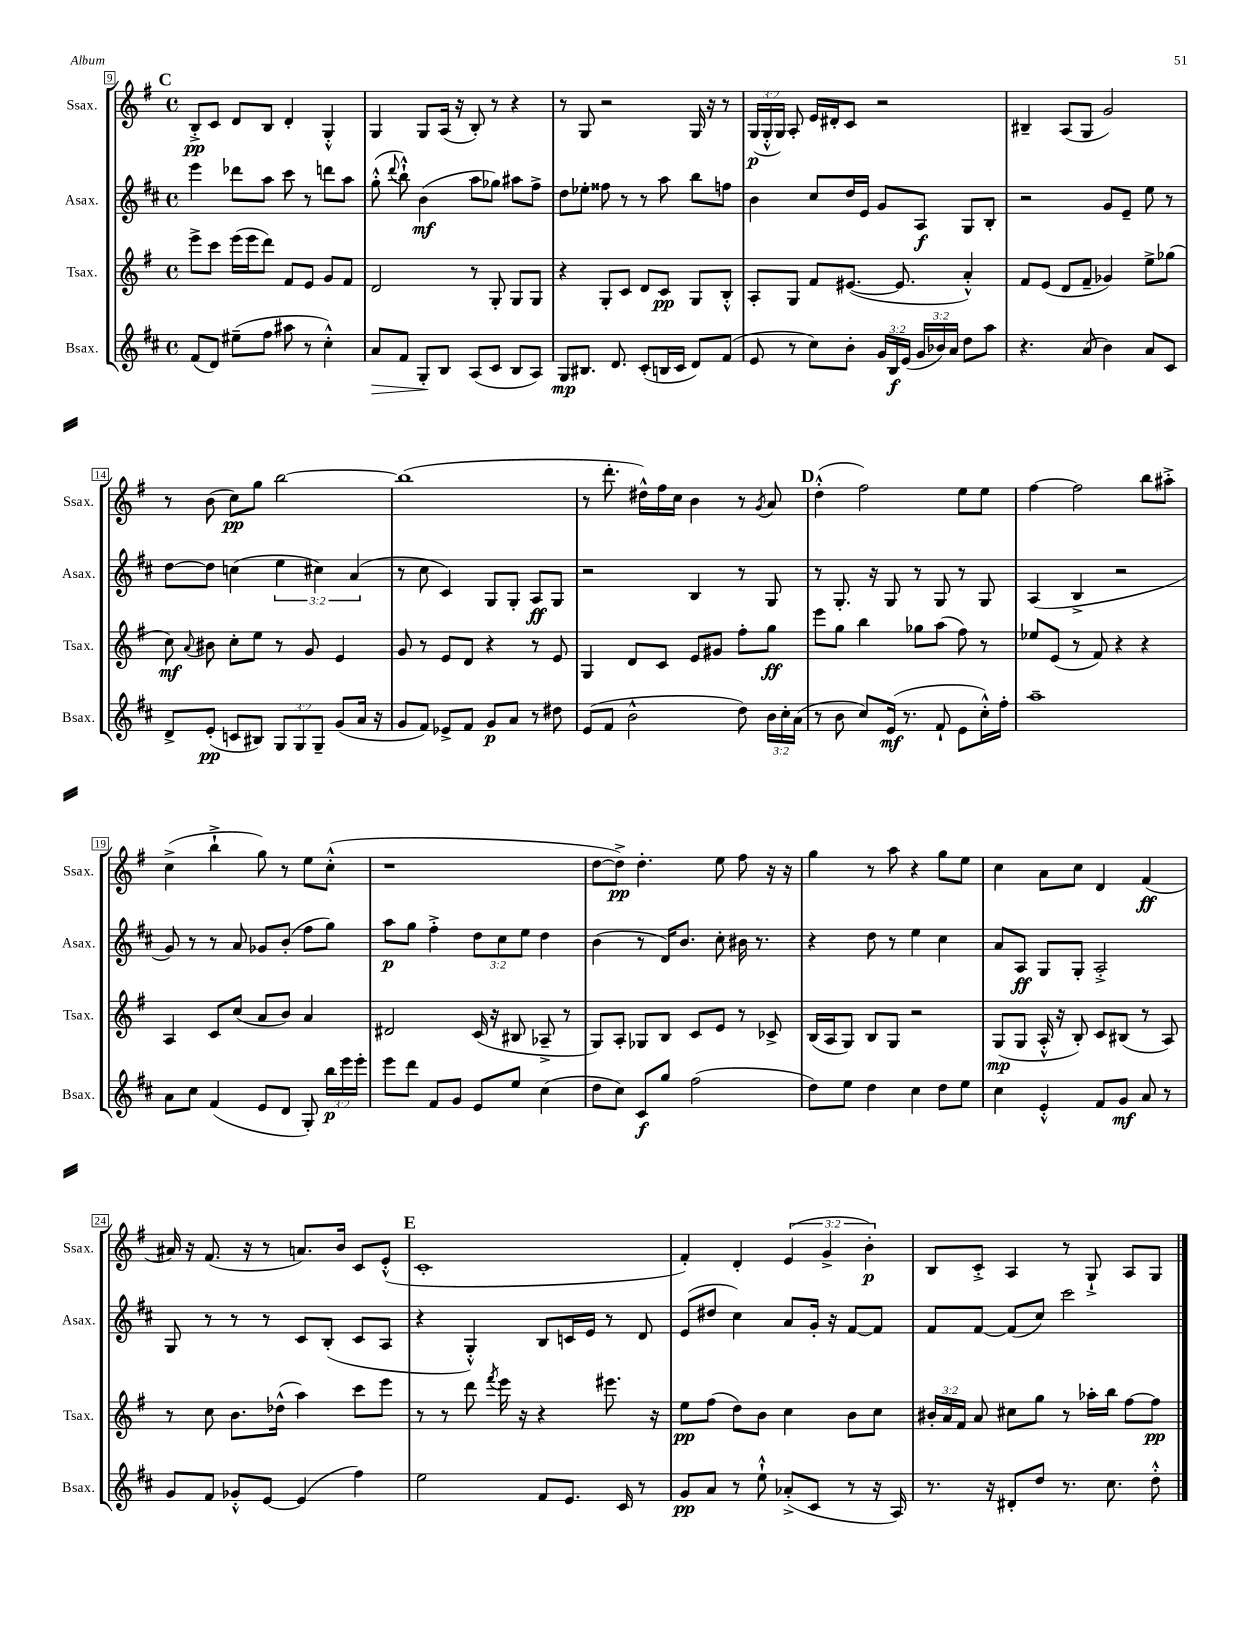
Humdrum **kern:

**kern	**kern	**kern	**kern
*staff4	*staff3	*staff2	*staff1
*clefG2	*clefG2	*clefG2	*clefG2
*k[f#c#]	*k[f#]	*k[f#c#]	*k[f#]
*M4/4	*M4/4	*M4/4	*M4/4
*met(c)	*met(c)	*met(c)	*met(c)
(8f#	8eee^	4eee	8B'^
8d)	8ccc	.	8c
(8ee#~	(16eee	8ddd-	8d
.	16eee	.	.
8ff#	8ddd)	8aa	8B
8aa#	8f#	8ccc#	4d'
8r	8e	8r	.
4cc#'^^)	8g	8ddd	4G'^^
.	8f#	8aa	.
=	=	=	=
8a	2d	(8gg'^^	4G
.	.	8qqddd	.
8f#	.	8bb`^^)	.
8G'	.	(4b	8G
8B	.	.	(16A
.	.	.	16r
(8A	8r	8aa	8B')
8c#	8G'	8gg-)	8r
8B	8G	8aa#	4r
8A)	8G	8ff#^	.
=	=	=	=
8G	4r	8dd	8r
8.B#	.	8ee-'	8G
.	8G'	8ff##	2r
8.d	.	.	.
.	8c	8r	.
(8c#'	8d	8r	.
16B	8c	8aa	.
16c#	.	.	.
8d)	8G	8bb	16G
.	.	.	16r
(8f#	8B'^^	8ff	8r
=	=	=	=
8e	8A'	4b	(24G
.	.	.	24G'^^
.	.	.	24G)
8r	8G	.	8A'
8cc#)	8f#	8cc#	16e
.	.	.	16d#'
8b'	([8.e#	16dd	8c
.	.	16e	.
24g	.	8g	2r
24B	.	.	.
.	8.e#]	.	.
(24e	.	.	.
24g	.	8A	.
24b-)	.	.	.
24a	.	.	.
8dd	4a'^^)	8G	.
8aa	.	8B'	.
=	=	=	=
4.r	8f#	2r	4B#~
.	(8e	.	.
.	8d	.	(8A
(8a	8f#~	.	8G
4b)	4g-)	8g	2g)
.	.	8e~	.
8a	8ee^	8ee	.
8c#	(8gg-	8r	.
=	=	=	=
8d^	8cc)	[8dd	8r
.	8qqa	.	.
(8e'	8b#	8dd]	(8b
8c	8cc'	(4cc	8cc)
8B#)	8ee	.	8gg
12G	8r	6ee	[2bb
12G	.	.	.
.	8g	.	.
12G~	.	6cc#)	.
(8g	4e	.	.
.	.	(6a	.
16a	.	.	.
16r	.	.	.
=	=	=	=
8g	8g	8r	(1bb]
8f#)	8r	8cc#	.
8e-^	8e	4c#)	.
8f#	8d	.	.
8g	4r	8G	.
8a	.	8G'	.
8r	8r	8A	.
8dd#	8e	8G	.
=	=	=	=
(8e	4G	2r	8r
8f#	.	.	8.ddd'
2b^^	8d	.	.
.	.	.	16dd#^^)
.	8c	.	16ff#
.	.	.	16cc
.	8e	4B	4b
.	8g#	.	.
8dd)	8ff#'	8r	8r
.	.	.	8qg
24b	8gg	8G	8a
24cc#'	.	.	.
(24a	.	.	.
=	=	=	=
8r	8eee	8r	(4dd'^^
8b	8gg	8.G'	.
8cc#)	4bb	.	2ff#)
.	.	16r	.
(16e	.	8G	.
8.r	.	.	.
.	8gg-	8r	.
8f#`	(8aa	8G	.
8e	8ff#)	8r	8ee
16cc#'^^)	8r	8G	8ee
16ff#'	.	.	.
=	=	=	=
1aa~	8ee-	(4A	[4ff#
.	(8e	.	.
.	8r	4B^	2ff#]
.	8f#)	.	.
.	4r	2r	.
.	4r	.	8bb
.	.	.	8aa#'^
=	=	=	=
8a	4A	8g)	(4cc^
8cc#	.	8r	.
(4f#	8c	8r	4bb`^
.	(8cc	8a	.
8e	8a	8g-	8gg)
8d	8b)	(8b'	8r
8G')	4a	8ff#	8ee
24bb	.	8gg)	(8cc'^^
24eee	.	.	.
24eee'	.	.	.
=	=	=	=
8eee	2d#	8aa	1r
8ddd	.	8gg	.
8f#	.	4ff#'^	.
8g	.	.	.
8e	(16c	12dd	.
.	16r	.	.
.	.	12cc#	.
8ee	8B#	.	.
.	.	12ee	.
(4cc#	8A-~^	4dd	.
.	8r	.	.
=	=	=	=
8dd	8G)	(4b	[8dd
8cc#)	8A'	.	8dd^])
8c#	8G-	8r	4.dd'
8gg	8B	16d)	.
.	.	8.b	.
(2ff#	8c	.	.
.	8e	8cc#'	8ee
.	8r	16b#	8ff#
.	.	8.r	.
.	8c-^	.	16r
.	.	.	16r
=	=	=	=
8dd)	(16B	4r	4gg
.	16A	.	.
8ee	8G)	.	.
4dd	8B	8dd	8r
.	8G	8r	8aa
4cc#	2r	4ee	4r
8dd	.	4cc#	8gg
8ee	.	.	8ee
=	=	=	=
4cc#	(8G	8a	4cc
.	8G	8A	.
4e'^^	16A'^^	8G	8a
.	16r	.	.
.	8B')	8G'	8cc
8f#	8c	2A'^	4d
8g	(8B#	.	.
8a	8r	.	(4f#
8r	8A)	.	.
=	=	=	=
8g	8r	8G	16a#)
.	.	.	16r
8f#	8cc	8r	(8.f#
8g-'^^	8.b	8r	.
.	.	.	16r
[8e	.	8r	8r
.	(16dd-^^	.	.
(4e]	4aa)	8c#	8.a)
.	.	(8B'	.
.	.	.	16b
4ff#)	8ccc	8c#	8c
.	8eee	8A	(8e'^^
=	=	=	=
2ee	8r	4r	1c'
.	8r	.	.
.	8ddd	4G'^^)	.
.	8qfff#	.	.
.	16eee	.	.
.	16r	.	.
8f#	4r	8B	.
8.e	.	16c	.
.	.	16e	.
.	8.eee#	8r	.
16c#	.	.	.
8r	.	8d	.
.	16r	.	.
=	=	=	=
8g	8ee	(8e	4f#')
8a	(8ff#	8dd#	.
8r	8dd)	4cc#)	4d'
8ee`^^	8b	.	.
(8a-'^	4cc	8a	(6e
8c#	.	16g'	.
.	.	.	6g^
.	.	16r	.
8r	8b	[8f#	.
.	.	.	6b')
16r	8cc	8f#]	.
16A)	.	.	.
=	=	=	=
8.r	24b#'	8f#	8B
.	24a	.	.
.	24f#	.	.
.	8a	[8f#	8c'^
16r	.	.	.
8d#'	8cc#	(8f#]	4A
8dd	8gg	8cc#)	.
8.r	8r	2ccc#	8r
.	16aa-'	.	8G`^
8.cc#	16bb	.	.
.	[8ff#	.	8A
8dd'^^	8ff#]	.	8G
==	==	==	==
*-	*-	*-	*-
